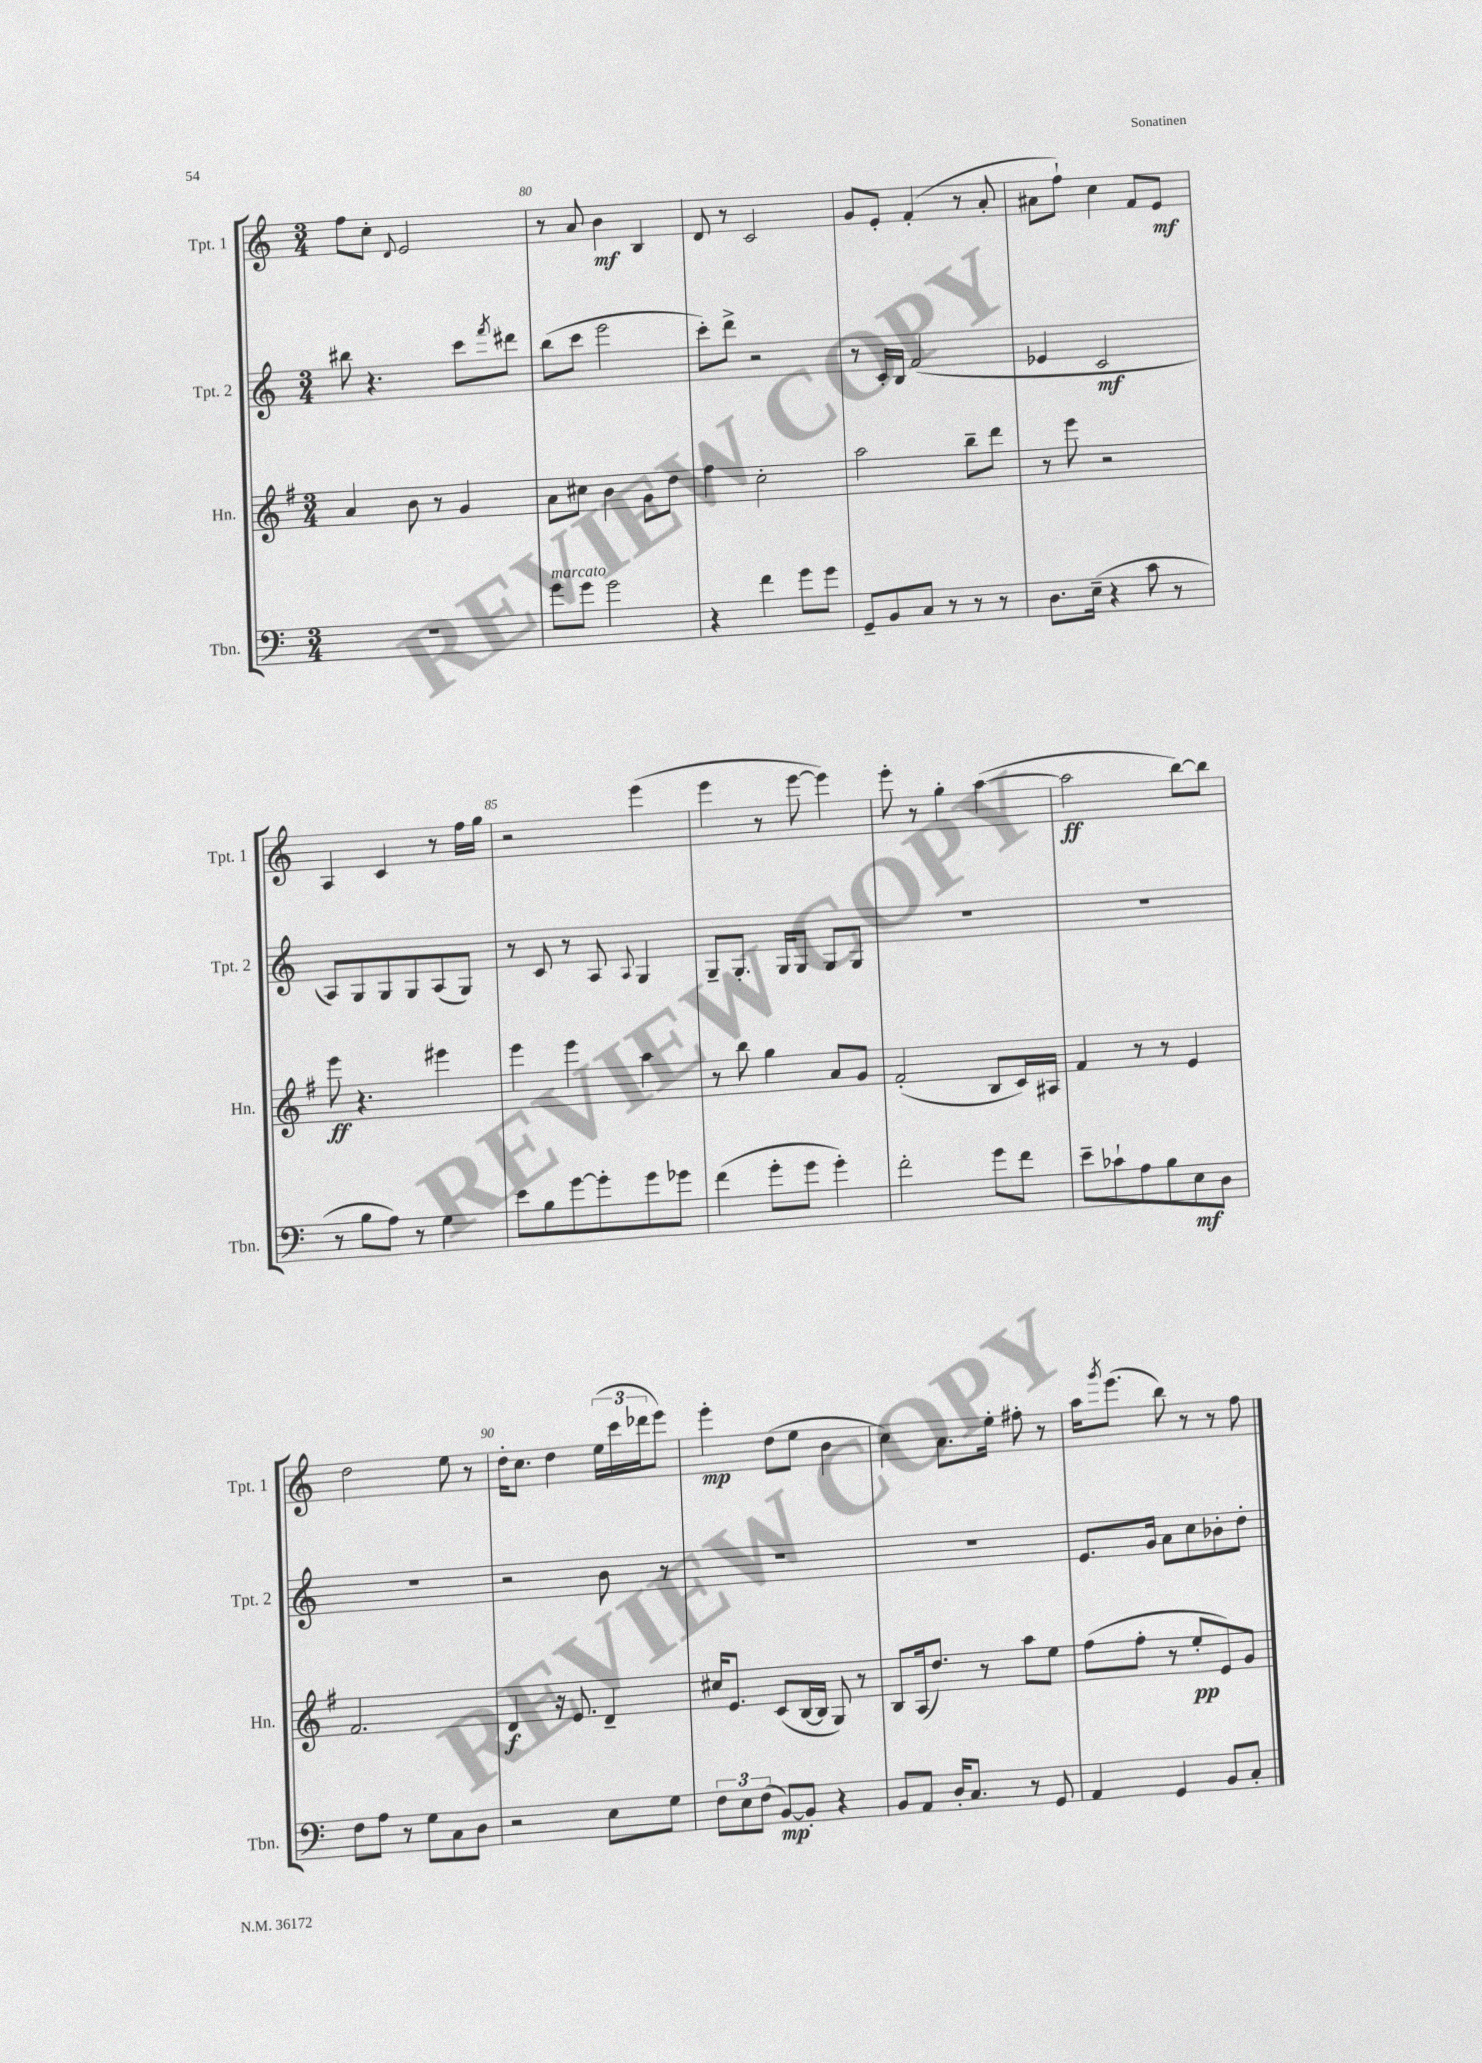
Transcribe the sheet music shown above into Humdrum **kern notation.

**kern	**kern	**kern	**kern
*staff4	*staff3	*staff2	*staff1
*clefF4	*clefG2	*clefG2	*clefG2
*k[]	*k[f#]	*k[]	*k[]
*M3/4	*M3/4	*M3/4	*M3/4
2.r	4a	8bb#	8ff
.	.	4.r	8cc'
.	.	.	8qqd
.	8b	.	2e
.	8r	.	.
.	4g	8ccc	.
.	.	8qfff	.
.	.	8ddd#	.
=	=	=	=
8g	8a	(8bb	8r
8g	8cc#	8ccc	8a
2g	4b	2eee	4b
.	8g	.	4B
.	8dd	.	.
=	=	=	=
4r	4ff#	8ccc')	8d
.	.	8ddd^	8r
4f	2cc'	2r	2c
8g	.	.	.
8g	.	.	.
=	=	=	=
8GG~	2aa	8r	8g
8BB	.	16c'	8e'
.	.	16B	.
8C	.	(2f	(4f'
8r	.	.	.
8r	8bb~	.	8r
8r	8ddd	.	8a'
=	=	=	=
8.D	8r	4e-	8a#
.	8eee	.	8ff`)
(16E~	.	.	.
4r	2r	2c	4cc
8c	.	.	8f
8r	.	.	8e
=	=	=	=
8r	8eee	8A)	4A
8B	4.r	8G	.
8A)	.	8G	4c
8r	.	8G	.
4G	4eee#	(8A	8r
.	.	8G)	16ff
.	.	.	16gg
=	=	=	=
8e	4eee	8r	2r
8B	.	8c	.
[8g	4eee	8r	.
8g']	.	8A	.
.	.	8qqA	.
8g	4aa	4G	(4eee
8g-	.	.	.
=	=	=	=
(4f	8r	8G~	4eee
.	8bb	8.G'	.
8g'	4gg	.	8r
.	.	16G	.
8g	.	8G	[8eee
4g')	8a	8G	4eee])
.	8g	8G	.
=	=	=	=
2f'	(2f#'	2.r	8eee'
.	.	.	8r
.	.	.	4gg'
8g	8B	.	([4aa
8f	16c)	.	.
.	16A#	.	.
=	=	=	=
8e~	4f#	2.r	2aa]
8c-`	.	.	.
8A	8r	.	.
8B	8r	.	.
8E	4e	.	[8bb)
8D	.	.	8bb]
=	=	=	=
8F	2.f#	2.r	2dd
8A	.	.	.
8r	.	.	.
8G	.	.	.
8C	.	.	8ee
8D	.	.	8r
=	=	=	=
2r	4d	2r	16dd'
.	.	.	8.cc
.	16r	.	4dd
.	8.e	.	.
8E	4d~	8b	(24ee
.	.	.	24ccc
.	.	.	24ddd-
8G	.	8r	8eee)
=	=	=	=
12F	16cc#	2.r	4eee'
.	8.e	.	.
12E	.	.	.
(12F	.	.	.
[8BB)	(8c	.	(8dd
8BB']	[16B	.	8ee
.	16B]	.	.
4r	8G)	.	4b
.	8r	.	.
=	=	=	=
8BB	8B	2.r	4cc)
8AA	(16A	.	.
.	8.dd)	.	.
16D'	.	.	8.a
8.C	.	.	.
.	8r	.	.
.	.	.	16ee'
8r	8aa	.	8ff#'
8GG	8ee	.	8r
=	=	=	=
4AA	(8ff#	8.e	16aa
.	.	.	8qggg
.	.	.	(8.eee
.	8ff#'	.	.
.	.	16g	.
4GG	8r	8a	8bb)
.	8ee'	8cc	8r
8BB	8e)	8b-'	8r
8C'	8g	8dd'	8ff
==	==	==	==
*-	*-	*-	*-
